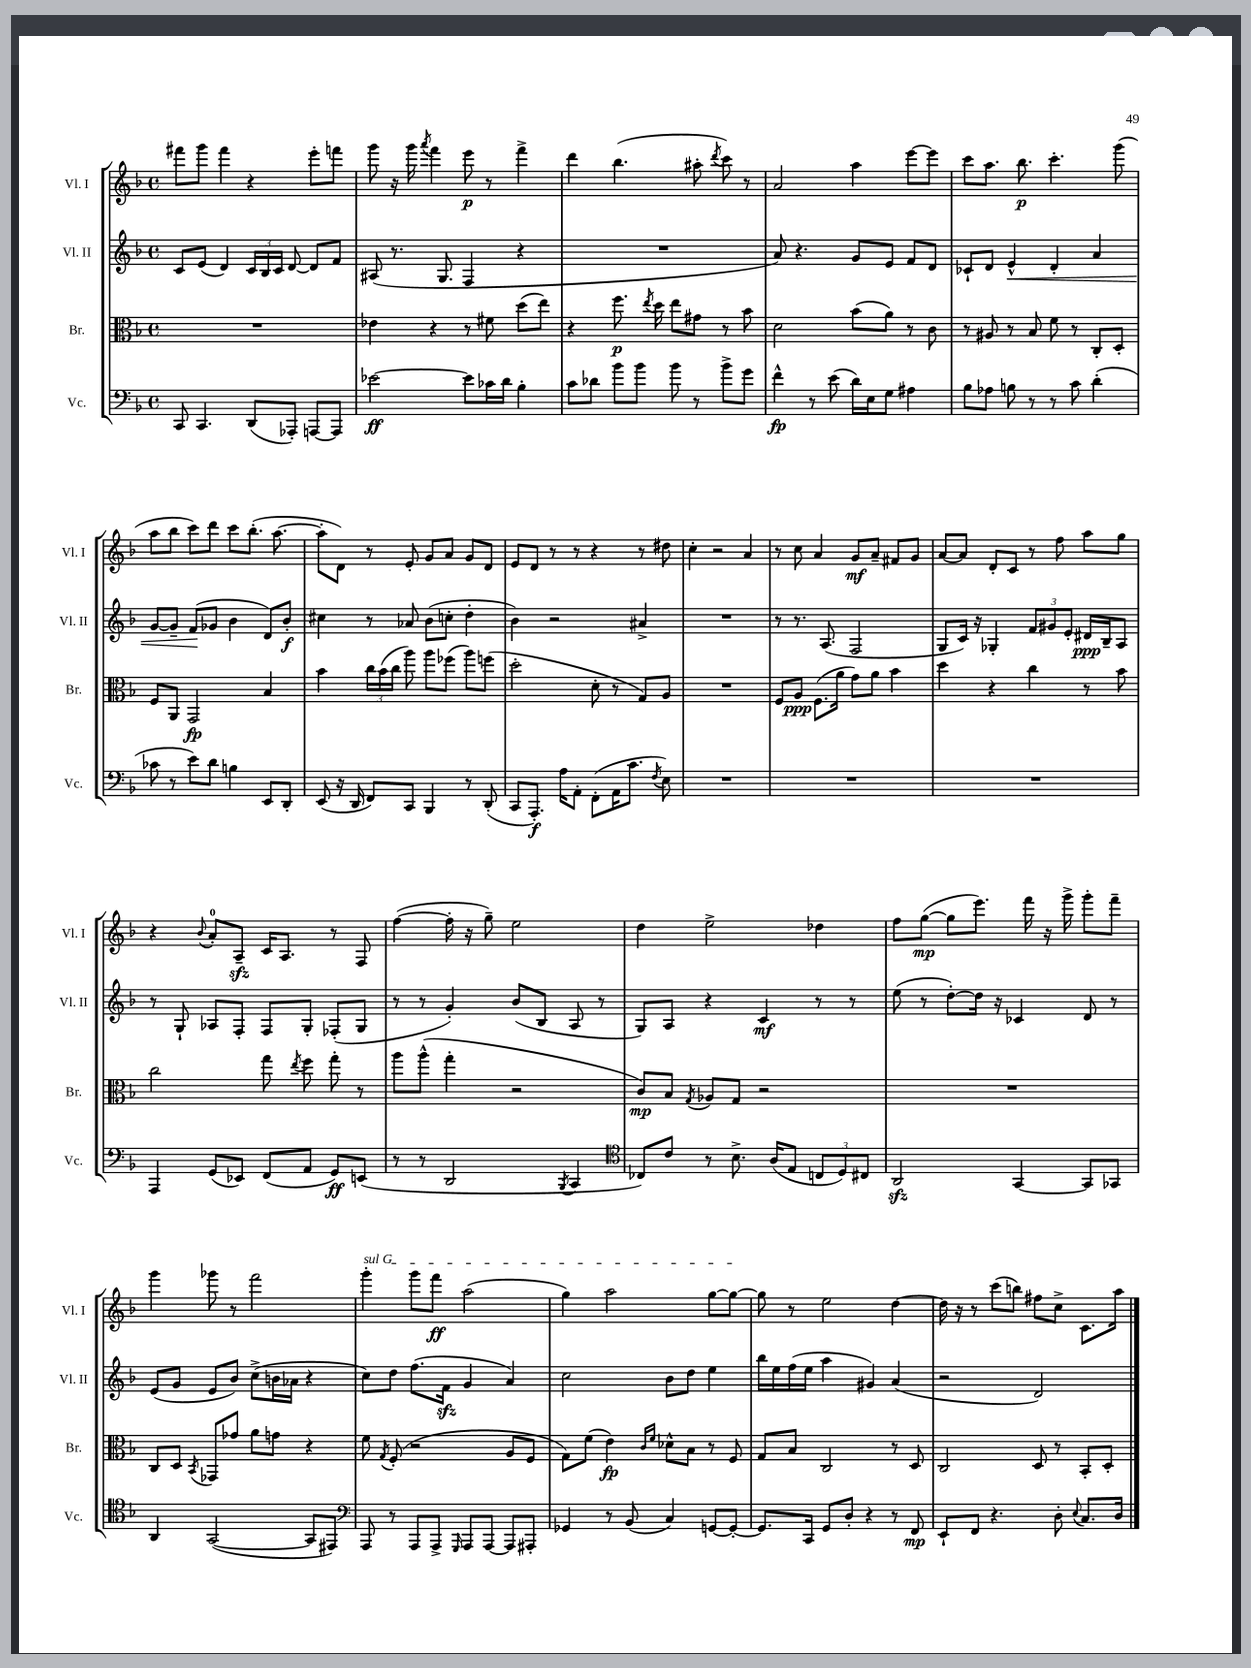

**kern	**kern	**kern	**kern
*staff4	*staff3	*staff2	*staff1
*clefF4	*clefC3	*clefG2	*clefG2
*k[b-]	*k[b-]	*k[b-]	*k[b-]
*M4/4	*M4/4	*M4/4	*M4/4
*met(c)	*met(c)	*met(c)	*met(c)
8CC	1r	8c	8fff#
4.CC	.	(8e	8ggg
.	.	4d)	4fff#
(8DD	.	24c	4r
.	.	24B-	.
.	.	24c	.
8AAA-')	.	[8d	.
[8AAA	.	8d]	8eee'
8AAA]	.	8f	8fff
=	=	=	=
[2e-	4e-	(8A#	8ggg
.	.	8.r	16r
.	.	.	16ggg
.	.	.	8qaaa
.	4r	.	4fff
.	.	8.G	.
8e-]	8r	4F	8eee
16c-	8f#	.	8r
16d	.	.	.
4B-'	(8dd	4r	4fff^
.	8ee)	.	.
=	=	=	=
8c	4r	1r	4ddd
8d-	.	.	.
8b-	8.ff	.	(4.bb-
8b-	.	.	.
.	8qee	.	.
.	16dd	.	.
8b-	8ee	.	.
8r	8g#	.	8aa#'
.	.	.	8qddd
8b-^	8r	.	8ccc)
8g	8b-	.	8r
=	=	=	=
4f^^	2d	8a)	2a
.	.	4.r	.
8r	.	.	.
(8e	.	.	.
16d)	(8b-	8g	4aa
16E	.	.	.
8G	8a)	8e	.
4A#	8r	8f	[8eee
.	8c	8d	8eee]
=	=	=	=
8B-	8r	8c-`	8ccc
8A-	8A#	8d	8.aa
8B	8r	4e^^	.
.	.	.	8.bb-
8r	8B-	.	.
8r	8f	4d'	4.ccc'
8c	8r	.	.
(4d'	8C'	4a	.
.	8D'	.	(8ggg
=	=	=	=
8c-	8F	[8g	8aa
8r	8AA	8g~]	8bb-
8e)	2GG	(8f	8ccc)
8d	.	8g-	8ddd
4B	.	4b-	8ccc
.	.	.	(8.bb-'
8EE	4B-	8d)	.
.	.	.	[8.aa
8DD'	.	8b-'	.
=	=	=	=
(8EE	4b-	4cc#	8aa']
16r	.	.	8d)
16DD	.	.	.
8FF)	24cc	8r	8r
.	(24b-	.	.
.	24cc	.	.
8CC	8aa)	8a-	8e'
4BBB-	8aa	(8b-	8g
.	(8ff-	8cc'	8a
8r	8aa)	4dd'	8g
(8DD'	(8ff	.	8d
=	=	=	=
8CC	2dd'	4b-)	8e
8.AAA')	.	.	8d
.	.	2r	8r
16A	.	.	.
8AA'	.	.	8r
(8FF'	8d'	.	4r
16AA	8r	.	.
8.c	.	.	.
.	8G)	4a#^	8r
8qF	.	.	.
8E)	8A	.	8dd#
=	=	=	=
1r	1r	1r	4cc'
.	.	.	2r
.	.	.	4a
=	=	=	=
1r	8F	8r	8r
.	8A	8.r	8cc
.	(8.F	.	4a
.	.	(8.A	.
.	16a	.	.
.	8g)	2F	8g
.	8a	.	8a~
.	4b-	.	8f#
.	.	.	8g
=	=	=	=
1r	4dd	8G	[8a
.	.	16c)	8a]
.	.	16r	.
.	4r	4G-'	8d'
.	.	.	8c
.	4cc	12f	8r
.	.	12g#	.
.	.	.	8ff
.	.	12e'	.
.	8r	16d#	8aa
.	.	16B-~	.
.	8b-	8A	8gg
=	=	=	=
4AAA	2cc	8r	4r
.	.	8G`	.
.	.	.	8qqb-
(8GG	.	8A-	8a'
8EE-)	.	8F'	8A~
(8FF	8gg	8F	16c
.	.	.	8.A
.	8qee	.	.
8AA	8ff	8G'	.
8GG)	8gg'	(8F-'	8r
(8EE	8r	8G	8F
=	=	=	=
8r	8aa	8r	([4ff
8r	(8aa^^	8r	.
2DD	4gg'	4g')	16ff']
.	.	.	16r
.	.	.	8gg~)
.	2r	(8b-	2ee
.	.	8B-	.
8qBBB-	.	.	.
4CC	.	8A	.
.	.	8r	.
=	=	=	=
*clefC4	*	*	*
8C-)	8c)	8G)	4dd
8c	8B-	8A	.
.	8qG	.	.
8r	8A-	4r	2ee^
8.B-^	8G	.	.
.	2r	4c	.
(16A	.	.	.
8E	.	.	.
12C	.	8r	4dd-
12D)	.	.	.
.	.	8r	.
12C#	.	.	.
=	=	=	=
2AA	1r	(8ee	8ff
.	.	8r	([8gg
.	.	[8dd')	8gg]
.	.	16dd]	8.eee)
.	.	16r	.
[4GG	.	4c-	.
.	.	.	16fff
.	.	.	16r
.	.	.	16ggg^
8GG]	.	8d	8ggg'
8GG-	.	8r	8fff~
=	=	=	=
4AA	8C	(8e	4ggg
.	8D	8g	.
.	8qBB-	.	.
([2GG	8GG-	8e	8ggg-
.	8g-	8b-)	8r
.	8a	(8cc^	2fff
.	8g	16b	.
.	.	16a-	.
8GG]	4r	4r	.
8EE#)	.	.	.
=	=	=	=
*clefF4	*	*	*
8AAA	8f	8cc)	4ggg'
.	8qG	.	.
8r	(8F'	8dd	.
8AAA	2r	(8.ff	8ggg
8AAA^	.	.	8fff
.	.	16f	.
16qqGGG	.	.	.
8AAA	.	4g	(2aa
[8AAA	.	.	.
8AAA]	8A	4a)	.
8AAA#'	8F	.	.
=	=	=	=
4GG-	8G)	2cc	4gg)
.	(8f	.	.
8r	4e)	.	2aa
(8BB-	.	.	.
.	16qqc	.	.
.	16qqf	.	.
4C)	8d-^^	8b-	.
.	8B-	8dd	.
[8GG	8r	4ee	[8gg
8GG'_	8F	.	8gg_
=	=	=	=
8.GG]	8G	16bb-	8gg]
.	.	16ee	.
.	8B-	(16ff	8r
16CC	.	16ee	.
8GG	2C	4aa	2ee
8D'	.	.	.
4r	.	4g#)	.
8r	8r	(4a	[4dd
8FF	8D	.	.
=	=	=	=
8EE`	2C	2r	16dd]
.	.	.	16r
8FF	.	.	8r
4.r	.	.	(8ccc
.	.	.	8bb)
.	8D	2d)	8ff#
8D'	8r	.	8cc^
8qqE	.	.	.
8.C	8BB-'	.	8.c
.	8D'	.	.
16D	.	.	16aa
==	==	==	==
*-	*-	*-	*-
